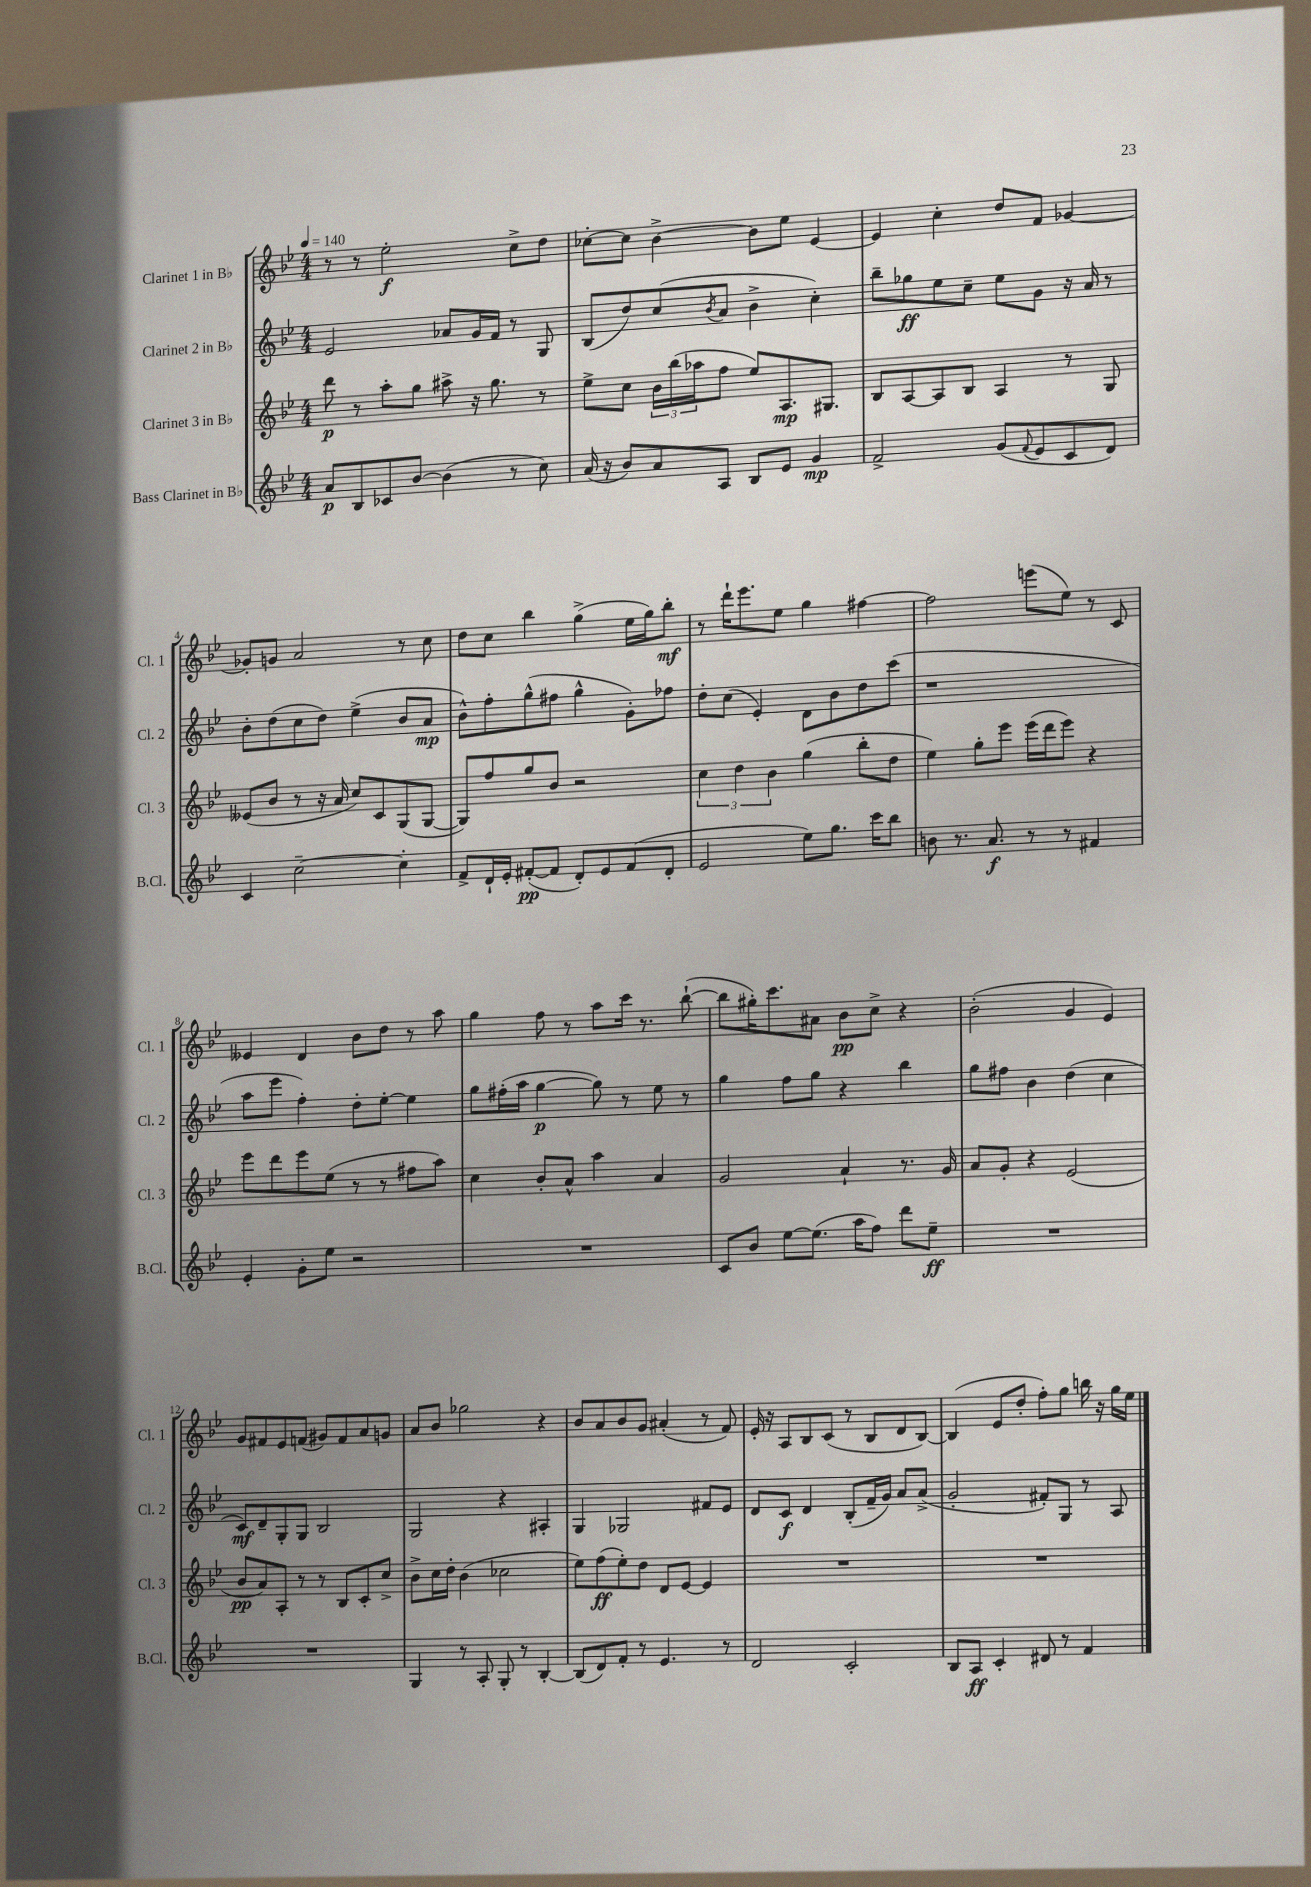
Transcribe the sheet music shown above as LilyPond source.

<<
\new StaffGroup <<
\new Staff = "s0" \with { instrumentName = "Clarinet 1 in Bb" shortInstrumentName = "Cl. 1" } {
    \clef treble \key bes \major \numericTimeSignature \time 4/4 \tempo 4 = 140
    r8 r8 ees''2-.\f c''8-> d''8 |
    ces''8~-. ces''8 bes'4~-> bes'8 ees''8 ees'4~ |
    ees'4 c''4-. d''8 f'8 ges'4~ |
    ges'8-. g'8 a'2 r8 c''8 |
    d''8 c''8 bes''4 g''4->( ees''16 g''16) bes''8-.\mf |
    r8 d'''16-! ees'''8. ees''8 g''4 fis''4~ |
    fis''2 e'''8( ees''8) r8 c'8 |
    eeses'4 d'4 bes'8 d''8 r8 a''8 |
    g''4 f''8 r8 a''8 c'''16 r8. bes''8~-!( |
    bes''8 gis''16-.) c'''8. ais'8 bes'8\pp c''8-> r4 |
    bes'2-.( g'4 ees'4) |
    g'8 fis'8 ees'8 f'8( gis'8) f'8 a'8 g'8 |
    a'8 bes'8 ges''2 r4 |
    bes'8 a'8 bes'8 g'8 ais'4-.( r8 f'8) |
    ees'16-. r16 a8 bes8 c'8( r8 bes8 d'8 bes8~) |
    bes4( ees'8 d''8-. f''8-.) g''8 b''16 r16 g''16 ees''16 \bar "|." |
}
\new Staff = "s1" \with { instrumentName = "Clarinet 2 in Bb" shortInstrumentName = "Cl. 2" } {
    \clef treble \key bes \major \numericTimeSignature \time 4/4
    ees'2 aes'8 g'16 f'16 r8 g8 |
    bes8( d''8) c''8( \acciaccatura { bes'8 } a'8 bes'4-> c''4-.) |
    bes''8-- ges''8\ff ees''8 c''8-- ees''8 g'8 r16 a'16 r8 |
    bes'8-. d''8( c''8 d''8) ees''4->( bes'8 a'8\mp |
    bes'8-^) f''8-. g''8-^( fis''8 g''4-^ g'8-.) fes''8 |
    d''8-. c''8( ees'4-.) d'8 bes'8 d''8 c'''8( |
    r1 |
    a''8 ees'''8 f''4-.) d''8-. ees''8~-. ees''4 |
    g''8 fis''16-.( a''16 g''4~\p g''8) r8 ees''8 r8 |
    g''4 f''8 g''8 r4 bes''4 |
    g''8 fis''8 bes'4 d''4( c''4 |
    c'8\mf) d'8-- g8-. g8 bes2 |
    g2 r4 ais4-. |
    g4 ges2 fis'8 ees'8 |
    d'8 c'8\f d'4 bes8-.( f'16-- g'16) a'8 a'8->( |
    g'2-. fis'8-.) g8 r8 a8 \bar "|." |
}
\new Staff = "s2" \with { instrumentName = "Clarinet 3 in Bb" shortInstrumentName = "Cl. 3" } {
    \clef treble \key bes \major \numericTimeSignature \time 4/4
    d'''8\p r8 a''8-. g''8 ais''8-> r16 g''8. r8 |
    ees''8-> c''8 \tuplet 3/2 { bes'16 bes''16( aes''16 } f''8 ees''8) a8.\mp gis8. |
    bes8 a8~ a8 bes8 a4 r8 g8 |
    eeses'8( bes'8 r8 r16 a'16 c''8) c'8 g8( g8~ |
    g8) f''8 g''8 bes'8 r2 |
    \tuplet 3/2 { c''4 d''4 bes'4 } g''4( bes''8-. d''8 |
    ees''4) g''8-. ees'''8 ees'''16( d'''16 ees'''8) r4 |
    ees'''8 d'''8 ees'''8 ees''8( r8 r8 fis''8 a''8) |
    c''4 bes'8-. a'8-^ a''4 a'4 |
    g'2 a'4-! r8. g'16 |
    a'8 g'8-. r4 ees'2( |
    bes'8\pp a'8) a8-. r8 r8 bes8 c'8-. c''8-> |
    bes'8-> c''16 d''16-. bes'4( ces''2 |
    ees''8) f''8\ff( ees''8-.) d''8 d'8 ees'8~ ees'4 |
    R1 |
    R1 \bar "|." |
}
\new Staff = "s3" \with { instrumentName = "Bass Clarinet in Bb" shortInstrumentName = "B.Cl." } {
    \clef treble \key bes \major \numericTimeSignature \time 4/4
    a'8\p bes8 ces'8 bes'8~ bes'4( r8 c''8) |
    a'16( r16 bes'8) a'8 a8 bes8 ees'8 g'4\mp |
    f'2-> g'8( \appoggiatura { f'8 } ees'8 c'8 d'8) |
    c'4 c''2~-- c''4-. |
    f'8-> d'16-! ees'16-. fis'8~-.\pp( fis'8 d'8-.) ees'8 fis'8( d'8-. |
    ees'2 ees''8) g''8. c'''16 bes''8 |
    b'8 r8. a'8.\f r8 r8 fis'4 |
    ees'4-. g'8-. ees''8 r2 |
    R1 |
    c'8 bes'8 ees''8~ ees''8.( a''16 f''8) d'''8 ees''8--\ff |
    R1 |
    R1 |
    g4 r8 a8-. g8-. r8 bes4~-. |
    bes8( d'8) f'8-. r8 ees'4. r8 |
    d'2 c'2-. |
    bes8 a8\ff c'4-. dis'8 r8 f'4 \bar "|." |
}
>>
>>
